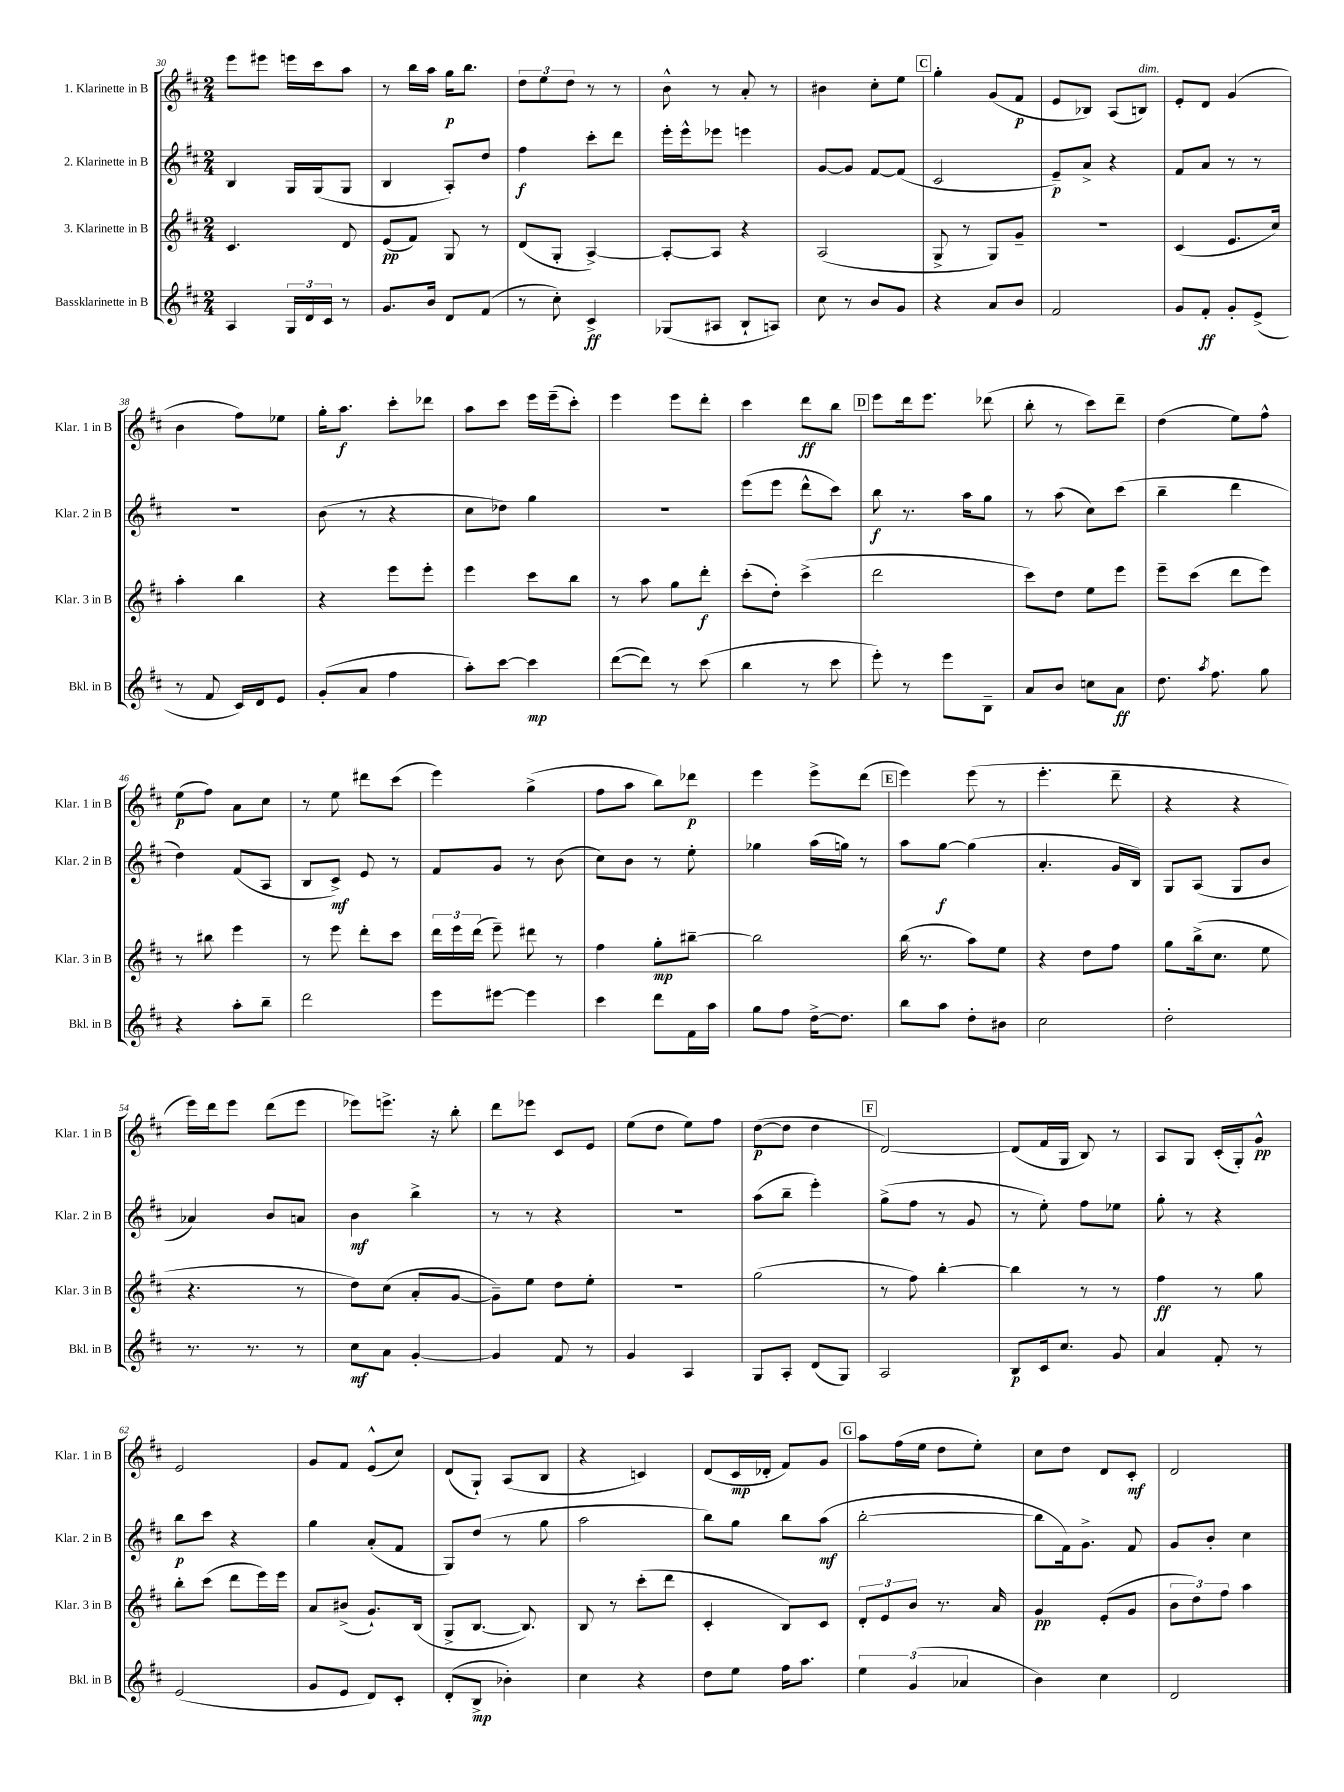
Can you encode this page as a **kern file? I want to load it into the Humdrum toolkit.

**kern	**dynam	**kern	**dynam	**kern	**dynam	**kern	**dynam
*part4	*part4	*part3	*part3	*part2	*part2	*part1	*part1
*staff4	*staff4	*staff3	*staff3	*staff2	*staff2	*staff1	*staff1
*I"Bassklarinette in B	*	*I"3. Klarinette in B	*	*I"2. Klarinette in B	*	*I"1. Klarinette in B	*
*I'Bkl. in B	*	*I'Klar. 3 in B	*	*I'Klar. 2 in B	*	*I'Klar. 1 in B	*
*clefG2	*	*clefG2	*	*clefG2	*	*clefG2	*
*k[f#c#]	*	*k[f#c#]	*	*k[f#c#]	*	*k[f#c#]	*
*M2/4	*	*M2/4	*	*M2/4	*	*M2/4	*
=30	=30	=30	=30	=30	=30	=30	=30
4A/	.	4.c#/	.	4B/	.	8eee\L	.
.	.	.	.	.	.	8eee#X\J	.
24G/LL	.	.	.	16G/LL	.	16eeen\LL	.
24d/	.	.	.	.	.	.	.
.	.	.	.	(16G/J	.	16ccc#\J	.
24c#/JJ	.	.	.	.	.	.	.
8r	.	8d/	.	8G/J	.	8aa\J	.
=31	=31	=31	=31	=31	=31	=31	=31
8.g/L	.	(8e/L	pp	4B/	.	8r	.
.	.	8f#/J)	.	.	.	16bb\LL	.
16b/Jk	.	.	.	.	.	16aa\JJ	.
8d/L	.	8G/	.	8A'/L)	.	16gg\KL	p
.	.	.	.	.	.	8.bb\J	.
(8f#/J	.	8r	.	8dd/J	.	.	.
=32	=32	=32	=32	=32	=32	=32	=32
8r	.	(8d/L	.	4ff#\	f	12dd\L	.
.	.	.	.	.	.	12ee\	.
8cc#'\)	.	8G'/J	.	.	.	.	.
.	.	.	.	.	.	12dd\J	.
4c#^/	ff	[4A^/)	.	8ccc#'\L	.	8r	.
.	.	.	.	8ddd\J	.	8r	.
=33	=33	=33	=33	=33	=33	=33	=33
(8G-X/L	.	8A'/L_	.	16eee'\LL	.	8b^^\	.
.	.	.	.	16eee^^\J	.	.	.
8A#X/J	.	8A/J]	.	8eee-X\J	.	8r	.
8B`/L	.	4r	.	4eeen\	.	8a'/	.
8An/J)	.	.	.	.	.	8r	.
=34	=34	=34	=34	=34	=34	=34	=34
8cc#\	.	(2A/	.	[8g/L	.	4b#X\	.
8r	.	.	.	8g/J]	.	.	.
8b/L	.	.	.	[8f#/L	.	8cc#'\L	.
8g/J	.	.	.	(8f#/J]	.	8ee\J	.
!!LO:REH:place=s1:t=C
=35	=35	=35	=35	=35	=35	=35	=35
4r	.	8G^/	.	2c#/	.	4gg'\	.
.	.	8r	.	.	.	.	.
8a/L	.	8G/L)	.	.	.	(8g/L	.
8b/J	.	8g~/J	.	.	.	8f#/J	p
=36	=36	=36	=36	=36	=36	=36	=36
2f#/	.	2r	.	8e~/L)	p	8e/L	.
.	.	.	.	8a^/J	.	8B-X/J)	.
.	.	.	.	4r	.	(8A/L	.
!	!	!	!	!	!	!LO:TX:a:i:t=dim.	!
.	.	.	.	.	.	8Bn/J)	.
=37	=37	=37	=37	=37	=37	=37	=37
8g/L	.	(4c#/	.	8f#/L	.	8e'/L	.
8f#'/J	ff	.	.	8a/J	.	8d/J	.
8g'/L	.	8.e/L	.	8r	.	(4g/	.
(8e^/J	.	.	.	8r	.	.	.
.	.	16cc#/Jk)	.	.	.	.	.
!!LO:LB:g=z
=38	=38	=38	=38	=38	=38	=38	=38
8r	.	4aa'\	.	2r	.	4b\	.
8f#/	.	.	.	.	.	.	.
16c#/LL)	.	4bb\	.	.	.	8ff#\L)	.
16d/J	.	.	.	.	.	.	.
8e/J	.	.	.	.	.	8ee-X\J	.
=39	=39	=39	=39	=39	=39	=39	=39
(8g'/L	.	4r	.	(8b\	.	16gg'\KL	.
.	.	.	.	.	.	8.aa\J	f
8a/J	.	.	.	8r	.	.	.
4ff#\	.	8eee\L	.	4r	.	8ccc#'\L	.
.	.	8eee'\J	.	.	.	8ddd-X\J	.
=40	=40	=40	=40	=40	=40	=40	=40
8aa'\L)	.	4eee\	.	8cc#\L	.	8aa\L	.
[8ccc#\J	.	.	.	8dd-X\J)	.	8ccc#\J	.
4ccc#\]	mp	8ccc#\L	.	4gg\	.	16eee\LL	.
.	.	.	.	.	.	(16eee~\J	.
.	.	8bb\J	.	.	.	8ccc#'\J)	.
=41	=41	=41	=41	=41	=41	=41	=41
([8ddd\L	.	8r	.	2r	.	4eee\	.
8ddd\J])	.	8aa\	.	.	.	.	.
8r	.	8gg\L	.	.	.	8eee\L	.
(8ccc#\	.	8ddd'\J	f	.	.	8ddd'\J	.
=42	=42	=42	=42	=42	=42	=42	=42
4bb\	.	(8ccc#'\L	.	(8eee\L	.	4ccc#\	.
.	.	8dd'\J)	.	8eee\J	.	.	.
8r	.	(4ccc#^\	.	8ddd^^\L	.	8ddd\L	ff
8ccc#\	.	.	.	8ccc#\J)	.	8bb\J	.
!!LO:REH:place=s1:t=D
=43	=43	=43	=43	=43	=43	=43	=43
8eee'\)	.	2ddd\	.	8bb\	f	8eee\L	.
8r	.	.	.	8.r	.	16ddd\k	.
.	.	.	.	.	.	8.eee\J	.
8eee\L	.	.	.	.	.	.	.
.	.	.	.	16aa\KL	.	.	.
8B~\J	.	.	.	8gg\J	.	(8ddd-X\	.
=44	=44	=44	=44	=44	=44	=44	=44
8a/L	.	8ccc#\L)	.	8r	.	8bb'\	.
8b/J	.	8dd\J	.	(8aa\	.	8r	.
8ccn\L	.	8ee\L	.	8cc#\L)	.	8ccc#\L)	.
8a\J	ff	8eee\J	.	(8ccc#\J	.	8ddd~\J	.
=45	=45	=45	=45	=45	=45	=45	=45
8.dd\	.	8eee~\L	.	4bb~\	.	(4dd\	.
.	.	(8ccc#\J	.	.	.	.	.
8qaa/	.	.	.	.	.	.	.
8.ff#\	.	.	.	.	.	.	.
.	.	8ddd\L	.	4ddd\	.	8ee\L)	.
8gg\	.	8eee\J)	.	.	.	8ff#^^\J	.
!!LO:LB:g=z
=46	=46	=46	=46	=46	=46	=46	=46
4r	.	8r	.	4dd\)	.	(8ee\L	p
.	.	8bb#X\	.	.	.	8ff#\J)	.
8aa'\L	.	4eee\	.	(8f#/L	.	8a\L	.
8bb~\J	.	.	.	8A/J	.	8cc#\J	.
=47	=47	=47	=47	=47	=47	=47	=47
2ddd\	.	8r	.	8B/L	.	8r	.
.	.	8eee\	.	8c#^/J)	mf	8ee\	.
.	.	8ddd'\L	.	8e/	.	8ddd#X\L	.
.	.	8ccc#\J	.	8r	.	(8ccc#\J	.
=48	=48	=48	=48	=48	=48	=48	=48
8eee\L	.	24ddd\LL	.	8f#/L	.	4eee\)	.
.	.	24eee\	.	.	.	.	.
.	.	(24ddd\JJ	.	.	.	.	.
[8eee#X\J	.	8eee~\)	.	8g/J	.	.	.
4eee#\]	.	8ddd#X\	.	8r	.	(4gg^\	.
.	.	8r	.	(8b\	.	.	.
=49	=49	=49	=49	=49	=49	=49	=49
4ccc#\	.	4ff#\	.	8cc#\L)	.	8ff#\L	.
.	.	.	.	8b\J	.	8aa\J	.
8ddd\L	.	8gg'\L	mp	8r	.	8bb\L)	.
16f#\L	.	[8bb#X~\J	.	8ee'\	.	8ddd-X\J	p
16aa\JJ	.	.	.	.	.	.	.
=50	=50	=50	=50	=50	=50	=50	=50
8gg\L	.	2bb#\]	.	4gg-X\	.	4eee\	.
8ff#\J	.	.	.	.	.	.	.
[16dd^\KL	.	.	.	(16aa\LL	.	8eee^\L	.
8.dd\J]	.	.	.	16ggn\JJ)	.	.	.
.	.	.	.	8r	.	(8ddd\J	.
!!LO:REH:place=s1:t=E
=51	=51	=51	=51	=51	=51	=51	=51
8bb\L	.	(16bb\	.	8aa\L	.	4eee\)	.
.	.	8.r	.	.	.	.	.
8aa\J	.	.	.	[8gg\J	f	.	.
8dd'\L	.	8aa\L)	.	(4gg\]	.	(8eee\	.
8b#X\J	.	8ee\J	.	.	.	8r	.
=52	=52	=52	=52	=52	=52	=52	=52
2cc#\	.	4r	.	4.a'/	.	4.eee'\	.
.	.	8dd\L	.	.	.	.	.
.	.	8ff#\J	.	16g/LL	.	8ddd~\	.
.	.	.	.	16B/JJ)	.	.	.
=53	=53	=53	=53	=53	=53	=53	=53
2dd'\	.	8gg\L	.	8G/L	.	4r	.
.	.	(16bb^\k	.	(8A/J	.	.	.
.	.	8.cc#\J	.	.	.	.	.
.	.	.	.	8G/L	.	4r	.
.	.	8ee\	.	8b/J	.	.	.
!!LO:LB:g=z
=54	=54	=54	=54	=54	=54	=54	=54
8.r	.	4.r	.	4a-X/)	.	16eee\LL)	.
.	.	.	.	.	.	16ddd\J	.
.	.	.	.	.	.	8eee\J	.
8.r	.	.	.	.	.	.	.
.	.	.	.	8b/L	.	(8ddd\L	.
8r	.	8r	.	8an/J	.	8eee\J	.
=55	=55	=55	=55	=55	=55	=55	=55
8cc#\L	mf	8dd\L)	.	4b\	mf	8eee-X\L)	.
8a\J	.	(8cc#\J	.	.	.	8.eeen^\J	.
[4g'/	.	8a'/L	.	4bb^\	.	.	.
.	.	.	.	.	.	16r	.
.	.	[8g/J	.	.	.	8bb'\	.
=56	=56	=56	=56	=56	=56	=56	=56
4g/]	.	8g~\L])	.	8r	.	8ddd\L	.
.	.	8ee\J	.	8r	.	8eee-X\J	.
8f#/	.	8dd\L	.	4r	.	8c#/L	.
8r	.	8ee'\J	.	.	.	8e/J	.
=57	=57	=57	=57	=57	=57	=57	=57
4g/	.	2r	.	2r	.	(8ee\L	.
.	.	.	.	.	.	8dd\J	.
4A/	.	.	.	.	.	8ee\L)	.
.	.	.	.	.	.	8ff#\J	.
=58	=58	=58	=58	=58	=58	=58	=58
8G/L	.	(2gg\	.	(8aa\L	.	([8dd\L	p
8A'/J	.	.	.	8bb~\J	.	8dd\J]	.
(8d/L	.	.	.	4eee'\)	.	4dd\	.
8G/J)	.	.	.	.	.	.	.
!!LO:REH:place=s1:t=F
=59	=59	=59	=59	=59	=59	=59	=59
2A/	.	8r	.	(8gg^\L	.	[2d/)	.
.	.	8ff#\)	.	8ff#\J	.	.	.
.	.	[4bb'\	.	8r	.	.	.
.	.	.	.	8g/	.	.	.
=60	=60	=60	=60	=60	=60	=60	=60
8B/L	p	4bb\]	.	8r	.	(8d/L]	.
16c#/k	.	.	.	8ee'\)	.	16f#/L	.
8.cc#/J	.	.	.	.	.	16G/JJ	.
.	.	8r	.	8ff#\L	.	8B/)	.
8g/	.	8r	.	8ee-X\J	.	8r	.
=61	=61	=61	=61	=61	=61	=61	=61
4a/	.	4ff#\	ff	8gg'\	.	8A/L	.
.	.	.	.	8r	.	8G/J	.
8f#'/	.	8r	.	4r	.	(16c#'/LL	.
.	.	.	.	.	.	16G'/J)	.
8r	.	8gg\	.	.	.	8g^^/J	pp
!!LO:LB:g=z
=62	=62	=62	=62	=62	=62	=62	=62
(2e/	.	8bb'\L	.	8bb\L	p	2e/	.
.	.	(8ccc#\J	.	8ccc#\J	.	.	.
.	.	8ddd\L	.	4r	.	.	.
.	.	16eee\L)	.	.	.	.	.
.	.	16eee\JJ	.	.	.	.	.
=63	=63	=63	=63	=63	=63	=63	=63
8g/L	.	8a/L	.	4gg\	.	8g/L	.
8e/J	.	(8b#X^/J	.	.	.	8f#/J	.
8d/L)	.	8.g`/L)	.	(8a'/L	.	(8e^^/L	.
8c#'/J	.	.	.	8f#/J	.	8cc#/J)	.
.	.	(16B/Jk	.	.	.	.	.
=64	=64	=64	=64	=64	=64	=64	=64
(8d'/L	.	8G^/L	.	8G/L)	.	(8d/L	.
8B^/J	mp	[8.B/J	.	(8dd/J	.	8G`/J)	.
4b-X'\)	.	.	.	8r	.	(8A/L	.
.	.	8.B/])	.	.	.	.	.
.	.	.	.	8gg\	.	8B/J	.
=65	=65	=65	=65	=65	=65	=65	=65
4cc#\	.	8B/	.	2aa\	.	4r	.
.	.	8r	.	.	.	.	.
4r	.	(8ccc#'\L	.	.	.	4cn/)	.
.	.	8ddd\J	.	.	.	.	.
=66	=66	=66	=66	=66	=66	=66	=66
8dd\L	.	4c#'/	.	8bb\L)	.	(8d/L	.
8ee\J	.	.	.	8gg\J	.	16c#/L	mp
.	.	.	.	.	.	16d-X'/JJ	.
16ff#\KL	.	8B/L)	.	8bb\L	.	8f#/L)	.
8.aa\J	.	.	.	.	.	.	.
.	.	8c#/J	.	(8aa\J	mf	8g/J	.
!!LO:REH:place=s1:t=G
=67	=67	=67	=67	=67	=67	=67	=67
6ee\	.	12d'/L	.	[2bb'\	.	8aa\L	.
.	.	12e/	.	.	.	.	.
.	.	.	.	.	.	(16ff#\L	.
(6g/	.	12b/J	.	.	.	.	.
.	.	.	.	.	.	16ee\JJ	.
.	.	8.r	.	.	.	8dd\L	.
6a-X/	.	.	.	.	.	.	.
.	.	.	.	.	.	8ee'\J)	.
.	.	16a/	.	.	.	.	.
=68	=68	=68	=68	=68	=68	=68	=68
4b\)	.	4g/	pp	8bb\L]	.	8cc#\L	.
.	.	.	.	16f#\k)	.	8dd\J	.
.	.	.	.	8.g^\J	.	.	.
4cc#\	.	(8e'/L	.	.	.	8d/L	.
.	.	8g/J	.	8f#/	.	8c#'/J	mf
=69	=69	=69	=69	=69	=69	=69	=69
2d/	.	12b\L	.	8g/L	.	2d/	.
.	.	12dd\)	.	.	.	.	.
.	.	.	.	8b'/J	.	.	.
.	.	12ff#\J	.	.	.	.	.
.	.	4aa\	.	4cc#\	.	.	.
==	==	==	==	==	==	==	==
*-	*-	*-	*-	*-	*-	*-	*-
